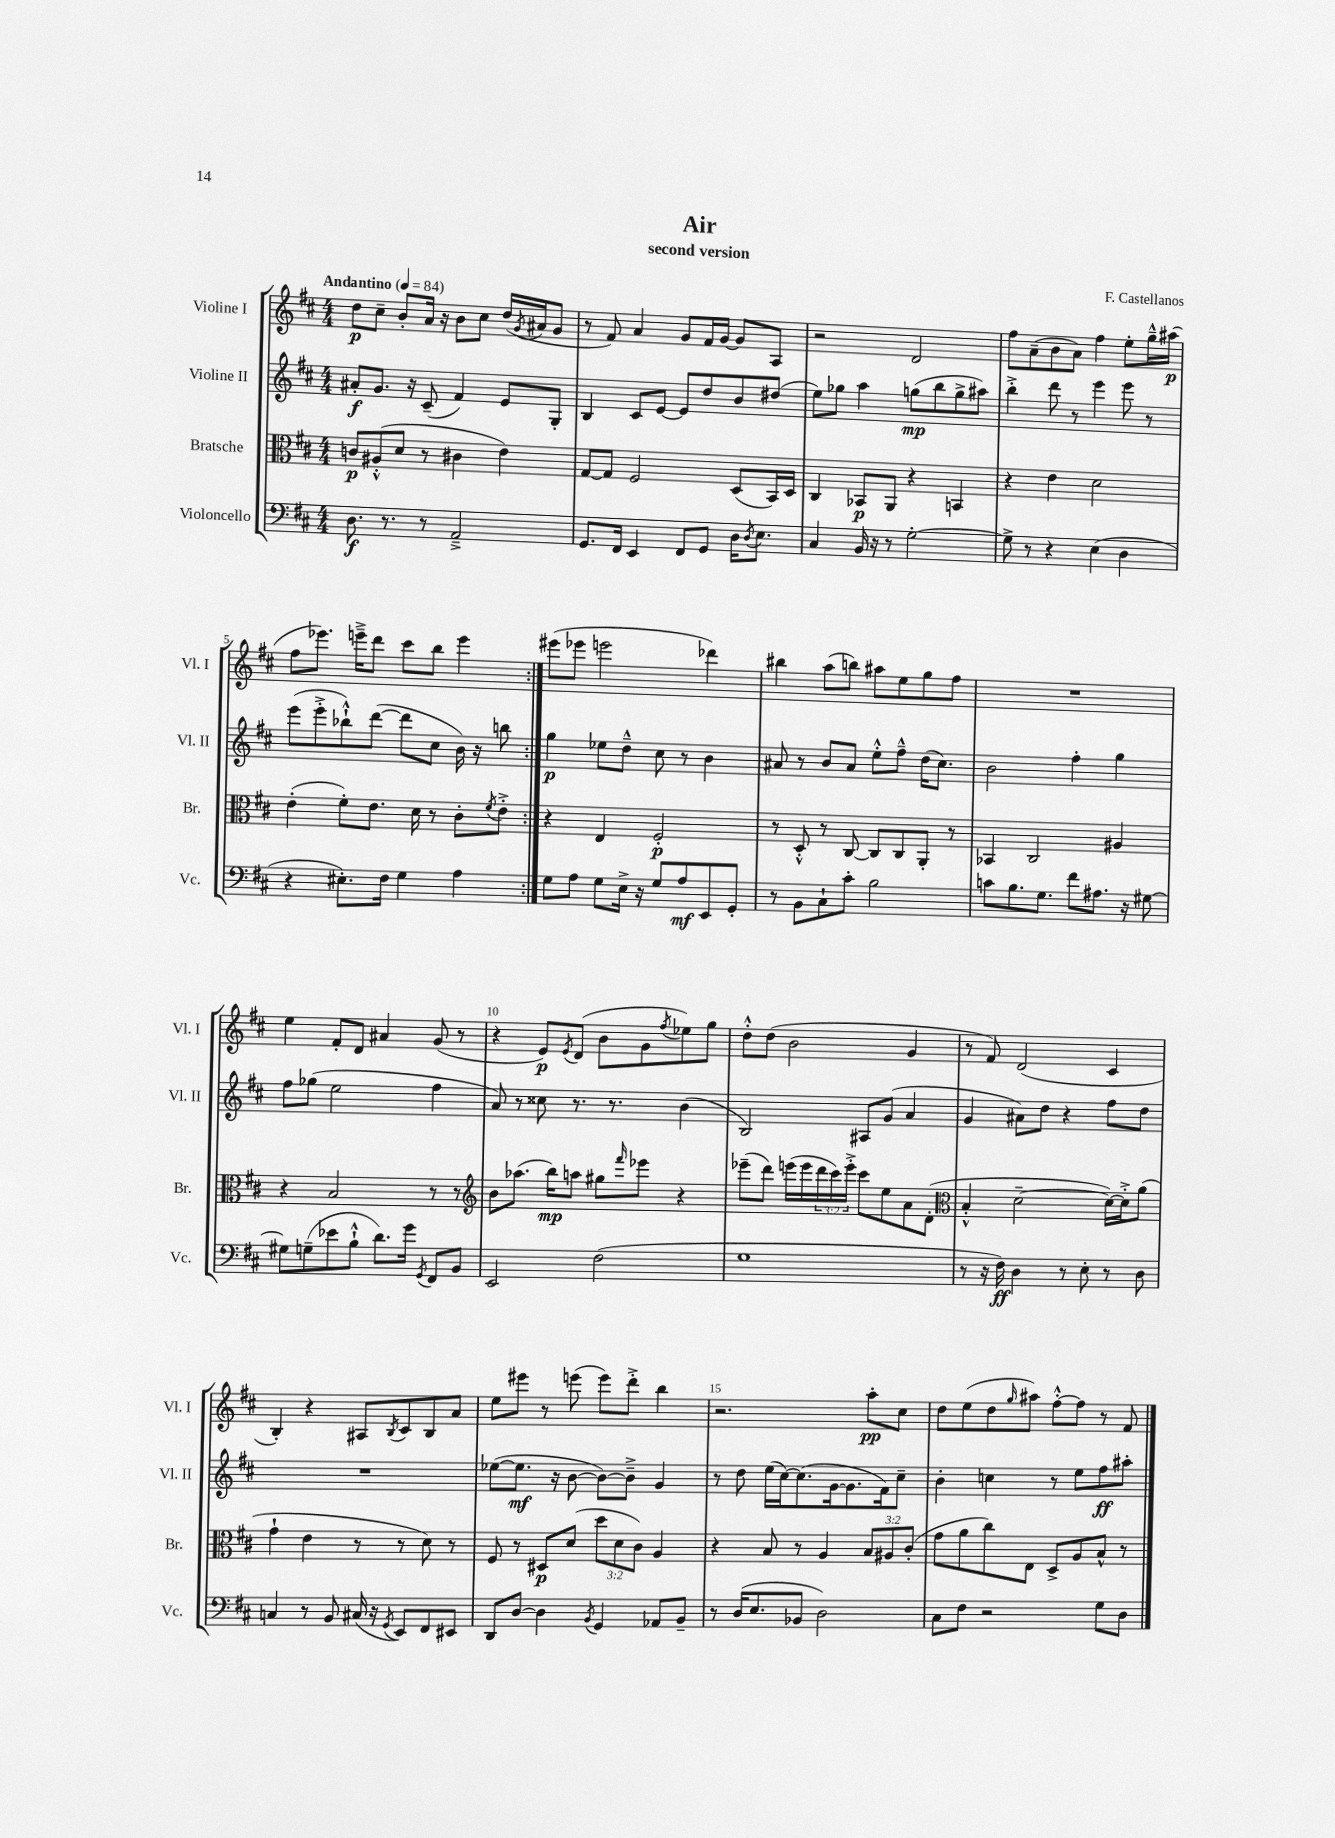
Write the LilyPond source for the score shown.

\header { title = "Air" composer = "F. Castellanos" subtitle = "second version" }
<<
\new StaffGroup <<
\new Staff = "s0" \with { instrumentName = "Violine I" shortInstrumentName = "Vl. I" } {
    \clef treble \key d \major \numericTimeSignature \time 4/4 \tempo "Andantino" 4 = 84
    \repeat volta 2 { d''8\p cis''8-- b'8-. a'16 r16 b'8 cis''8 d''16( \acciaccatura { g'8 } ais'16 g'8 |
    r8 fis'8) a'4 g'8 fis'16 g'16~ g'8 a8 |
    r2 d'2 |
    fis''8 a'8--( b'8 a'8) fis''4 e''8-. g''16---^ ais''16\p( |
    fis''8 ees'''8.) e'''16---> d'''8 cis'''8 b''8 e'''4 | }
    eis'''8( ees'''8 e'''2 des'''4) |
    bis''4 a''8( b''8) ais''8 e''8 g''8 fis''8 |
    R1 |
    e''4 fis'8-. d'8 ais'4 g'8( r8 |
    r4 e'8\p) \acciaccatura { e'8 } d'8( b'8 g'8 \acciaccatura { fis''8 } ees''8) g''8 |
    d''8-.-^ d''8( b'2 g'4 |
    r8 fis'8) d'2( cis'4 |
    b4-.) r4 ais8 \acciaccatura { b8 } cis'8 b8 a'8 |
    e''8 eis'''8 r8 e'''8( e'''8) d'''8-.-> b''4 |
    r2. a''8-.\pp cis''8 |
    d''8 e''8( d''8 \grace { g''16 } ais''8) fis''8~-.-^ fis''8 r8 fis'8 \bar "|." |
}
\new Staff = "s1" \with { instrumentName = "Violine II" shortInstrumentName = "Vl. II" } {
    \clef treble \key d \major \numericTimeSignature \time 4/4
    \repeat volta 2 { ais'8-.\f g'8. r16 cis'8--( fis'4) e'8 g8-. |
    b4 cis'8 e'8~ e'8 d''8 b'8 dis''8( |
    e''8) ges''8 a''4 g''8\mp( b''8 g''8-> ais''8) |
    b''4-.-> d'''8 r8 e'''4 e'''8 r8 |
    e'''8( e'''8-.-> bes''8-!-^) d'''8~( d'''8 cis''8 b'16) r16 b''8 | }
    g''4\p ees''8 d''8---^ cis''8 r8 b'4 |
    ais'8 r8 b'8 ais'8 e''8-.-^ fis''8---^ d''16( cis''8.) |
    b'2 fis''4-. g''4 |
    fis''8 ges''8( e''2 fis''4 |
    a'8) r8 cisis''8 r8. r8. b'4( |
    b2) ais8 g'8( a'4 |
    g'4 ais'8) d''8 r4 fis''8 d''8 |
    R1 |
    ees''8~( ees''8.\mf r16 b'8~ b'8~) b'8---> g'4 |
    r8 d''8 e''16( cis''16~) cis''8.( g'16~ g'8. fis'16) cis''8-- |
    b'4-. c''4 r8 e''8 fis''8\ff ais''8-. \bar "|." |
}
\new Staff = "s2" \with { instrumentName = "Bratsche" shortInstrumentName = "Br." } {
    \clef alto \key d \major \numericTimeSignature \time 4/4 \override Staff.TupletNumber.text = #tuplet-number::calc-fraction-text
    \repeat volta 2 { c'8\p ais8-.-^( d'8 r8 cis'4 e'4) |
    g8~ g8 fis2 d8( b,16) d16 |
    cis4 bes,8\p a,8 r4 b,4 |
    r4 e'4 d'2 |
    e'4-.( fis'8-.) e'8. d'16 r8 cis'8-. \acciaccatura { fis'8 } e'8-.-> | }
    r4 e4 fis2-.\p |
    r8 d8-.-^ r8 cis8~ cis8 cis8 a,8-. r8 |
    bes,4 cis2 ais4 |
    r4 b2 r8 r8 |
    \clef treble b'8 aes''8.( b''16\mp) a''8 gis''8 \grace { fis'''16 } ees'''8 r4 |
    ees'''8--( d'''8) e'''16( e'''16 \tuplet 3/2 { d'''16 cis'''16) e'''16-.-> } cis'''8 e''8 a'8 d'8-.( |
    \clef alto b4-.-^ d'2~-- d'16~) d'16-.-> a'8( |
    g'4-! e'4 r8 r8 d'8) r8 |
    fis8 r8 dis8\p d'8( \tuplet 3/2 { d''8 d'8 cis'8) } a4 |
    r4 b8 r8 a4 \tuplet 3/2 { b8 ais8 cis'8-.( } |
    g'8 a'8 cis''8) e8 d8-> a8 b8-^ r8 \bar "|." |
}
\new Staff = "s3" \with { instrumentName = "Violoncello" shortInstrumentName = "Vc." } {
    \clef bass \key d \major \numericTimeSignature \time 4/4
    \repeat volta 2 { d8.\f r8. r8 a,2---> |
    g,8. fis,16 e,4 fis,8 g,8 d16 \acciaccatura { d8 } e8. |
    cis4 b,16 r16 r8 g2~-. |
    g8-> r8 r4 e4( d4 |
    r4 eis8.-.) fis16 g4 a4 | }
    g8 a8 g8 e16-> r16 g8 a8\mf e,8 g,8-. |
    r8 b,8 cis8-! cis'8-. b2 |
    c'8 b8. g8. fis'8 ais8. r16 gis8~ |
    gis8 g8--( ees'8 b8-!-^ d'8.) g'16 \acciaccatura { g,8 } fis,8 b,8 |
    e,2 fis2( |
    g1 |
    r8 r16 fis16\ff) d4 r8 e8-. r8 d8 |
    c4 r8 b,8 cis16( r16 \acciaccatura { g,8 } e,8) fis,8 eis,8 |
    d,8 d8~ d4 \acciaccatura { b,8 } g,4 aes,8 b,8-- |
    r8 d16( e8. bes,8 d2) |
    cis8 fis8 r2 g8 d8 \bar "|." |
}
>>
>>
\layout { \context { \Score \override BarNumber.break-visibility = ##(#f #t #t) barNumberVisibility = #(every-nth-bar-number-visible 5) } }
